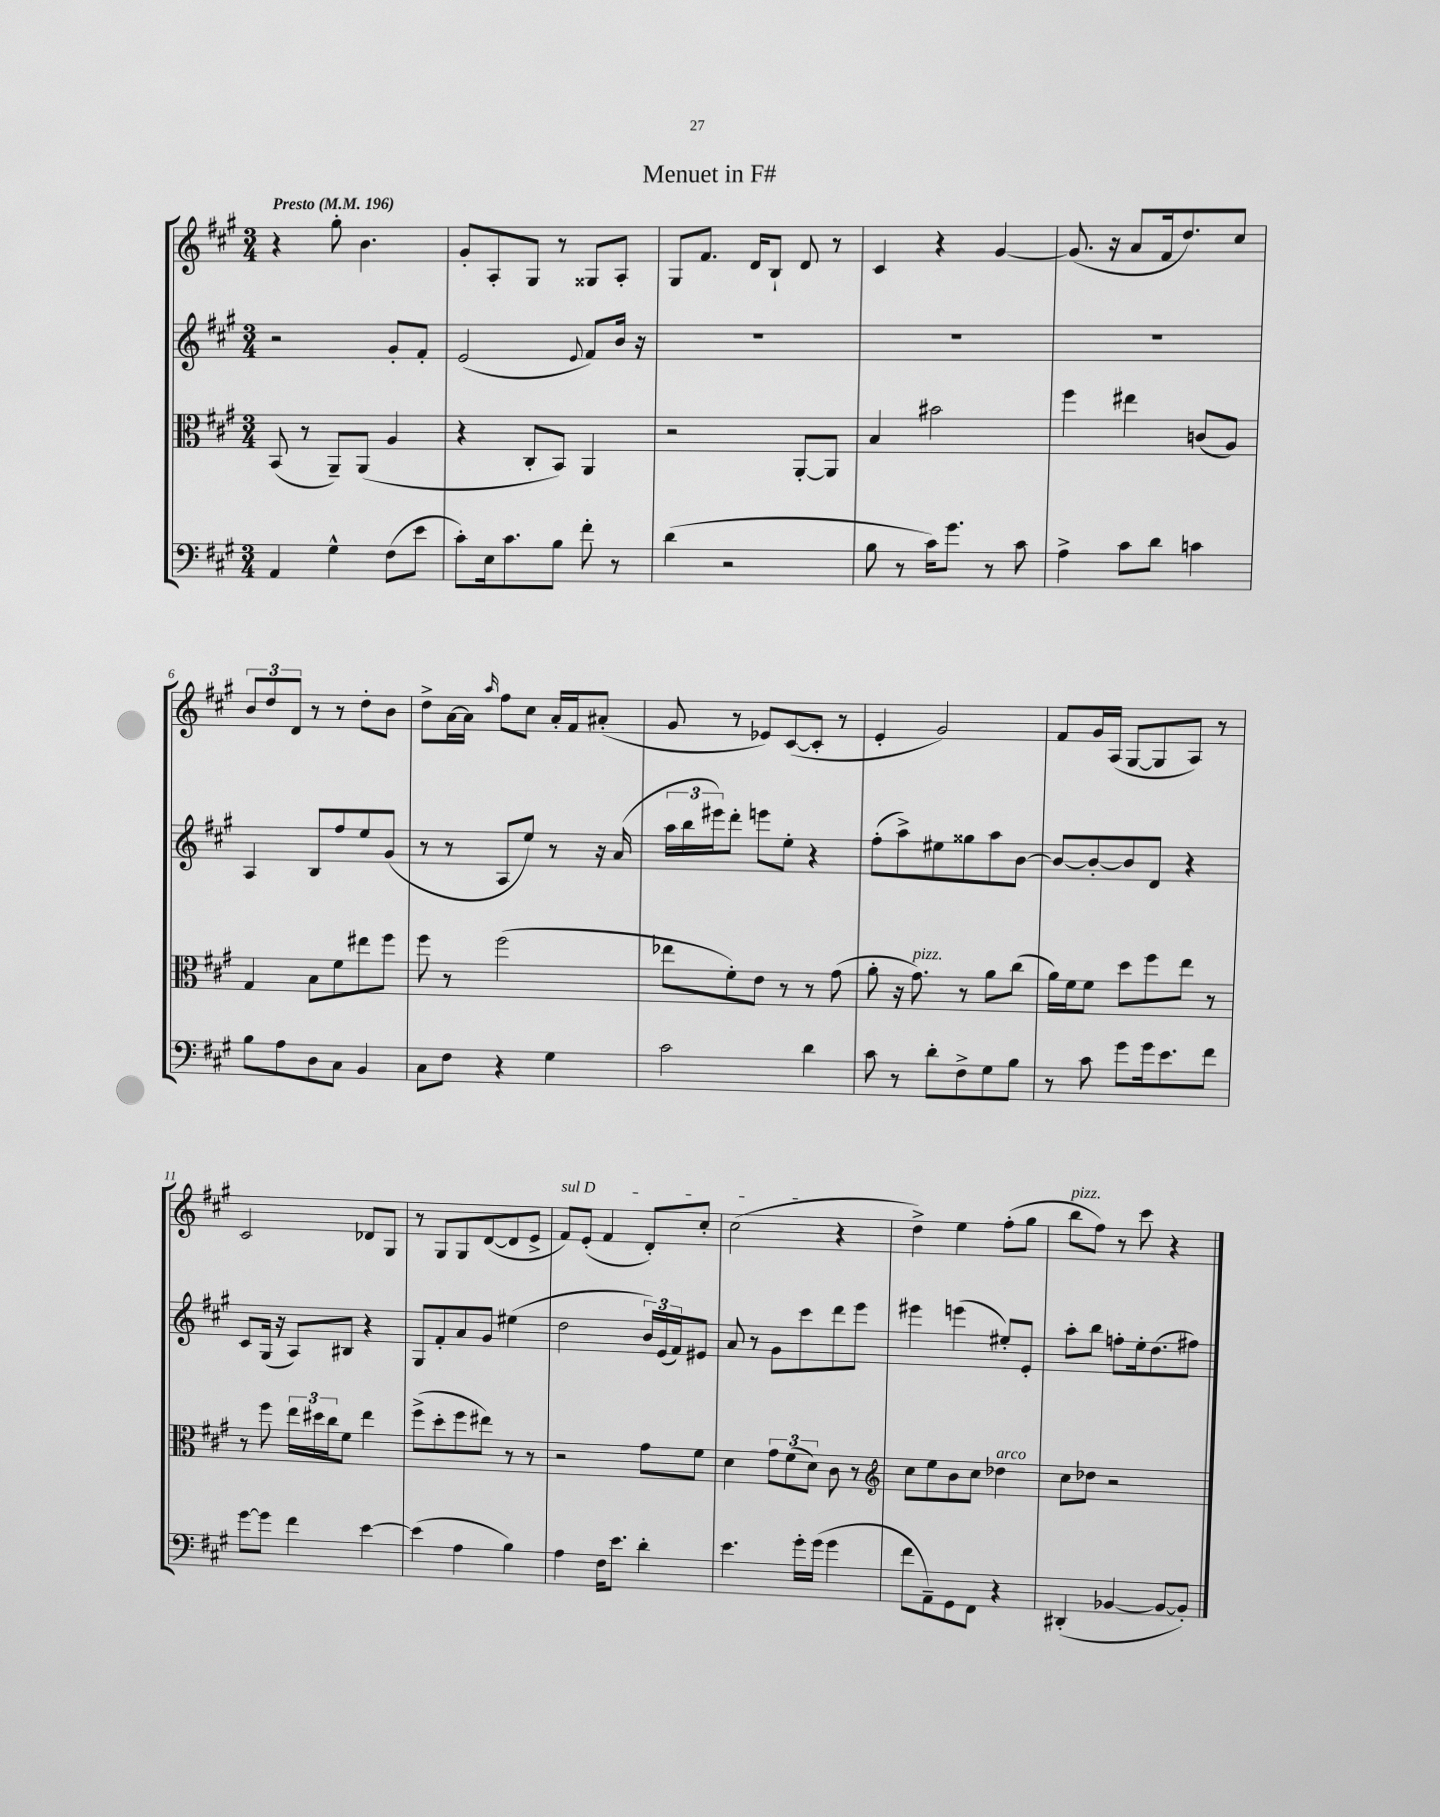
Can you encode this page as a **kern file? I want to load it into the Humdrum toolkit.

**kern	**kern	**kern	**kern
*staff4	*staff3	*staff2	*staff1
*clefF4	*clefC3	*clefG2	*clefG2
*k[f#c#g#]	*k[f#c#g#]	*k[f#c#g#]	*k[f#c#g#]
*M3/4	*M3/4	*M3/4	*M3/4
*MM196	*MM196	*MM196	*MM196
4AA/	(8BB/	2r	4r
.	8r	.	.
4G#^^\	8AA~/L)	.	8gg#'\
.	(8AA/J	.	4.b\
(8F#\L	4A/	8g#'/L	.
8e\J	.	8f#'/J	.
=	=	=	=
8c#'\L)	4r	(2e/	8g#'/L
16E\k	.	.	8A'/
8.c#\	.	.	.
.	8C#'/L	.	8G#/J
8B\J	8BB/J)	.	8r
.	.	8qqe/	.
8f#'\	4AA/	8f#/L)	8G##/L
8r	.	16b/Jk	8A'/J
.	.	16r	.
=	=	=	=
(4d\	2r	2.r	8G#/L
.	.	.	8.f#/J
2r	.	.	.
.	.	.	16d/LK
.	.	.	8B`/J
.	[8AA'/L	.	8d/
.	8AA/]J	.	8r
=	=	=	=
8B\	4B/	2.r	4c#/
8r	.	.	.
16c#\LK)	2b#\	.	4r
8.g#\J	.	.	.
8r	.	.	[4g#/
8c#\	.	.	.
=	=	=	=
4A^\	4ff#\	2.r	(8.g#/]
.	.	.	16r
8c#\L	4ee#\	.	8a/L
8d\J	.	.	16f#/k
.	.	.	8.dd/)
4c\	(8c/L	.	.
.	8A/J)	.	8cc#/J
=	=	=	=
8B\L	4G#/	4A/	12b/L
.	.	.	12dd/
8A\	.	.	.
.	.	.	12d/J
8D\	8B\L	8B/L	8r
8C#\J	8f#\	8ff#/	8r
4BB/	8ee#\	8ee/	8dd'\L
.	8ff#\J	(8g#/J	8b\J
=	=	=	=
8C#\L	8ff#\	8r	8dd^\L
8F#\J	8r	8r	[16a\L
.	.	.	16a\]JJ
.	.	.	16qqaa/
4r	(2ff#\	8A/L	8ff#\L
.	.	8ee/J)	8cc#\J
4G#\	.	8r	16a'/LL
.	.	.	16f#/J
.	.	16r	(8a#'/J
.	.	(16a/	.
=	=	=	=
2c#\	8ee-\L	24aa\LL	8g#/
.	.	24bb\	.
.	.	24eee#\J)	.
.	8f#'\)	8ddd'\J	8r
.	8e\J	8eee\L	8e-/L)
.	8r	8ee'\J	([8c#/
4d\	8r	4r	8c#'/]J
.	(8g#\	.	8r
=	=	=	=
8c#\	8a'\	(8ff#'\L	4e'/
8r	16r	8aa^\)	.
.	8.g#\)	.	.
8d'\L	.	8ee#\	2g#/)
8F#^\	8r	8gg##\	.
8G#\	8a\L	8aa\	.
8B\J	(8cc#\J	[8b\J	.
=	=	=	=
8r	16a\LL)	8b/_L	8f#/L
.	16f#\J	.	.
8c#\	8f#\J	8b'/_	16g#/L
.	.	.	(16A/JJ
8g#\L	8dd\L	8b/]	[8G#/L
16g#\k	8ff#\	8d/J	8G#/]
8.e\	.	.	.
.	8ee\J	4r	8A/J)
8f#\J	8r	.	8r
=	=	=	=
[8g#\L	8r	8c#/L	2c#/
8g#\]J	8ff#\	(16G#/Jk	.
.	.	16r	.
4f#\	24ee\LL	8A/L)	.
.	24dd#\	.	.
.	24cc#\J	.	.
.	8f#\J	8B#/J	.
[4e\	4ee\	4r	8d-/L
.	.	.	8G#/J
=	=	=	=
(4e\]	(8ff#^\L	8G#/L	8r
.	8dd'\	8f#'/	8G#/L
4A\	8ff#\	8a/	8G#/
.	8ee#\J)	8g#/J	([8d/
4B\)	8r	(4ee#\	8d/]
.	8r	.	8e^/J
=	=	=	=
4A\	2r	2dd\	8f#/L)
.	.	.	(8e'/J
16F#\LK	.	.	4f#/
8.e\J	.	.	.
4d'\	8g#\L	24b/LL)	8d'/L)
.	.	(24e/	.
.	.	24f#/J)	.
.	8f#\J	8e#/J	8cc#'/J
=	=	=	=
4.e\	4d\	8a/	(2cc#\
.	.	8r	.
.	12g#\L	8g#\L	.
.	(12f#\	.	.
16g#'\LL	.	8ccc#\	.
.	12d\J)	.	.
(16g#\JJ	.	.	.
4g#\	8c#\	8ddd\	4r
.	8r	8eee\J	.
=	=	=	=
*	*clefG2	*	*
8f#\L	8cc#\L	4eee#\	4dd^\)
8AA~\)	8ee\	.	.
8GG#\	8b\	(4eee\	4ee\
8FF#\J	8cc#\J	.	.
4r	4dd-\	8ee#'/L)	(8ff#'\L
.	.	8e'/J	8gg#\J
=	=	=	=
(4DD#'/	8cc#\L	8aa'\L	8bb\L
.	8dd-\J	8bb\J	8ff#\J)
[4BB-/	2r	8ff'\L	8r
.	.	16ee'\k	8ccc#\
.	.	(8.dd\	.
8BB-/_L	.	.	4r
8BB-'/]J)	.	8ff#\J)	.
==	==	==	==
*-	*-	*-	*-
